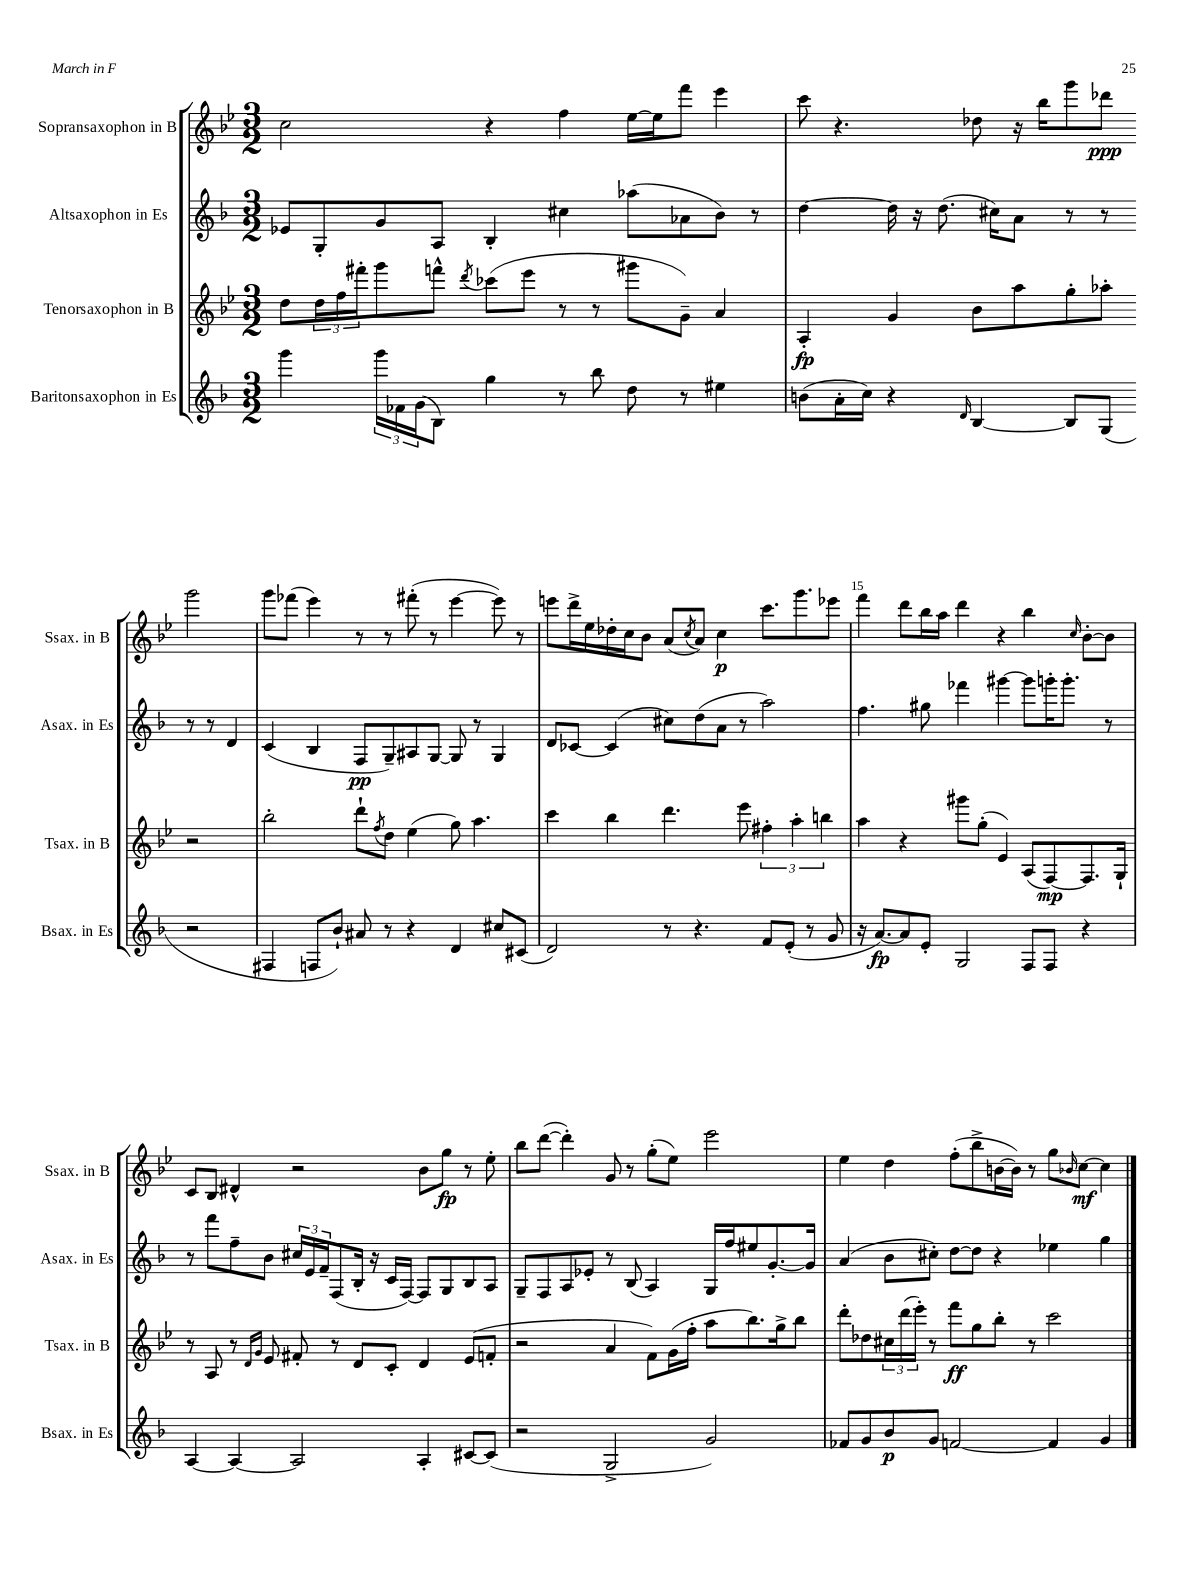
<<
\new StaffGroup <<
\new Staff = "s0" \with { instrumentName = "Sopransaxophon in B" shortInstrumentName = "Ssax. in B" } {
    \clef treble \key bes \major \numericTimeSignature \time 3/2
    c''2 r4 f''4 ees''16~ ees''16 f'''8 ees'''4 |
    c'''8 r4. des''8 r16 bes''16 g'''8 des'''8\ppp g'''2 |
    g'''8 fes'''8( ees'''4) r8 r8 fis'''8-.( r8 ees'''4~ ees'''8) r8 |
    e'''8 d'''16-> ees''16 des''16-. c''16 bes'8 a'8( \acciaccatura { c''8 } a'8) c''4\p c'''8. g'''8. ees'''8 |
    f'''4 d'''8 bes''16 a''16 d'''4 r4 bes''4 \grace { c''16 } bes'8~-. bes'8 |
    c'8 bes8 dis'4-^ r2 bes'8 g''8\fp r8 ees''8-. |
    bes''8 d'''8~( d'''4-.) g'8 r8 g''8-.( ees''8) ees'''2 |
    ees''4 d''4 f''8-.( bes''8-> b'16~ b'16) r8 g''8 \grace { bes'16 } c''8~\mf c''4 \bar "|." |
}
\new Staff = "s1" \with { instrumentName = "Altsaxophon in Es" shortInstrumentName = "Asax. in Es" } {
    \clef treble \key f \major \numericTimeSignature \time 3/2
    ees'8 g8-. g'8 a8 bes4-. cis''4 aes''8( aes'8 bes'8) r8 |
    d''4~ d''16 r16 d''8.( cis''16) a'8 r8 r8 r8 r8 d'4 |
    c'4( bes4 f8\pp g8--) ais8 g8~ g8 r8 g4 |
    d'8 ces'8~ ces'4( cis''8) d''8( a'8 r8 a''2) |
    f''4. gis''8 fes'''4 gis'''4~ gis'''8 g'''16-. g'''8.-. r8 |
    r8 f'''8 f''8-- bes'8 \tuplet 3/2 { cis''16 e'16 f'16-- } f8( bes16-. r16 c'16 f16~) f8 g8 bes8 a8 |
    g8-- f8 a8 ees'8-. r8 bes8( a4) g16 f''16 eis''8 g'8.~-. g'16 |
    a'4( bes'8 cis''8-.) d''8~ d''8 r4 ees''4 g''4 \bar "|." |
}
\new Staff = "s2" \with { instrumentName = "Tenorsaxophon in B" shortInstrumentName = "Tsax. in B" } {
    \clef treble \key bes \major \numericTimeSignature \time 3/2
    d''8 \tuplet 3/2 { d''16 f''16 fis'''16-. } g'''8 f'''8-^ \acciaccatura { d'''8 } ces'''8( ees'''8 r8 r8 gis'''8 g'8--) a'4 |
    a4-.\fp g'4 bes'8 a''8 g''8-. aes''8-. r2 |
    bes''2-. d'''8-! \acciaccatura { f''8 } d''8 ees''4( g''8) a''4. |
    c'''4 bes''4 d'''4. ees'''8 \tuplet 3/2 { fis''4-. a''4-. b''4 } |
    a''4 r4 gis'''8 g''8-.( ees'4) a8( f8~\mp) f8. g16-! |
    r8 a8 r8 \grace { d'16 g'16 } ees'8 fis'8-. r8 d'8 c'8-. d'4 ees'8( f'8-. |
    r2 a'4 f'8) g'16( f''16-. a''8 bes''8.) g''16-> bes''8 |
    d'''8-. des''8 \tuplet 3/2 { cis''16 d'''16( ees'''16-.) } r8 f'''8\ff g''8 bes''8-. r8 c'''2 \bar "|." |
}
\new Staff = "s3" \with { instrumentName = "Baritonsaxophon in Es" shortInstrumentName = "Bsax. in Es" } {
    \clef treble \key f \major \numericTimeSignature \time 3/2
    g'''4 \tuplet 3/2 { g'''16 fes'16 g'16( } bes8) g''4 r8 bes''8 d''8 r8 eis''4 |
    b'8( a'16-. c''16) r4 \grace { d'16 } bes4~ bes8 g8( r2 |
    fis4 f8 bes'8-!) ais'8 r8 r4 d'4 cis''8 cis'8( |
    d'2) r8 r4. f'8 e'8-.( r8 g'8 |
    r16 a'8.~\fp) a'8 e'8-. g2 f8 f8 r4 |
    a4~ a4~ a2 a4-. cis'8~ cis'8( |
    r2 g2-> g'2) |
    fes'8 g'8 bes'8\p g'8 f'2~ f'4 g'4 \bar "|." |
}
>>
>>
\layout { \context { \Score currentBarNumber = #11 \override BarNumber.break-visibility = ##(#f #t #t) barNumberVisibility = #(every-nth-bar-number-visible 5) } }
